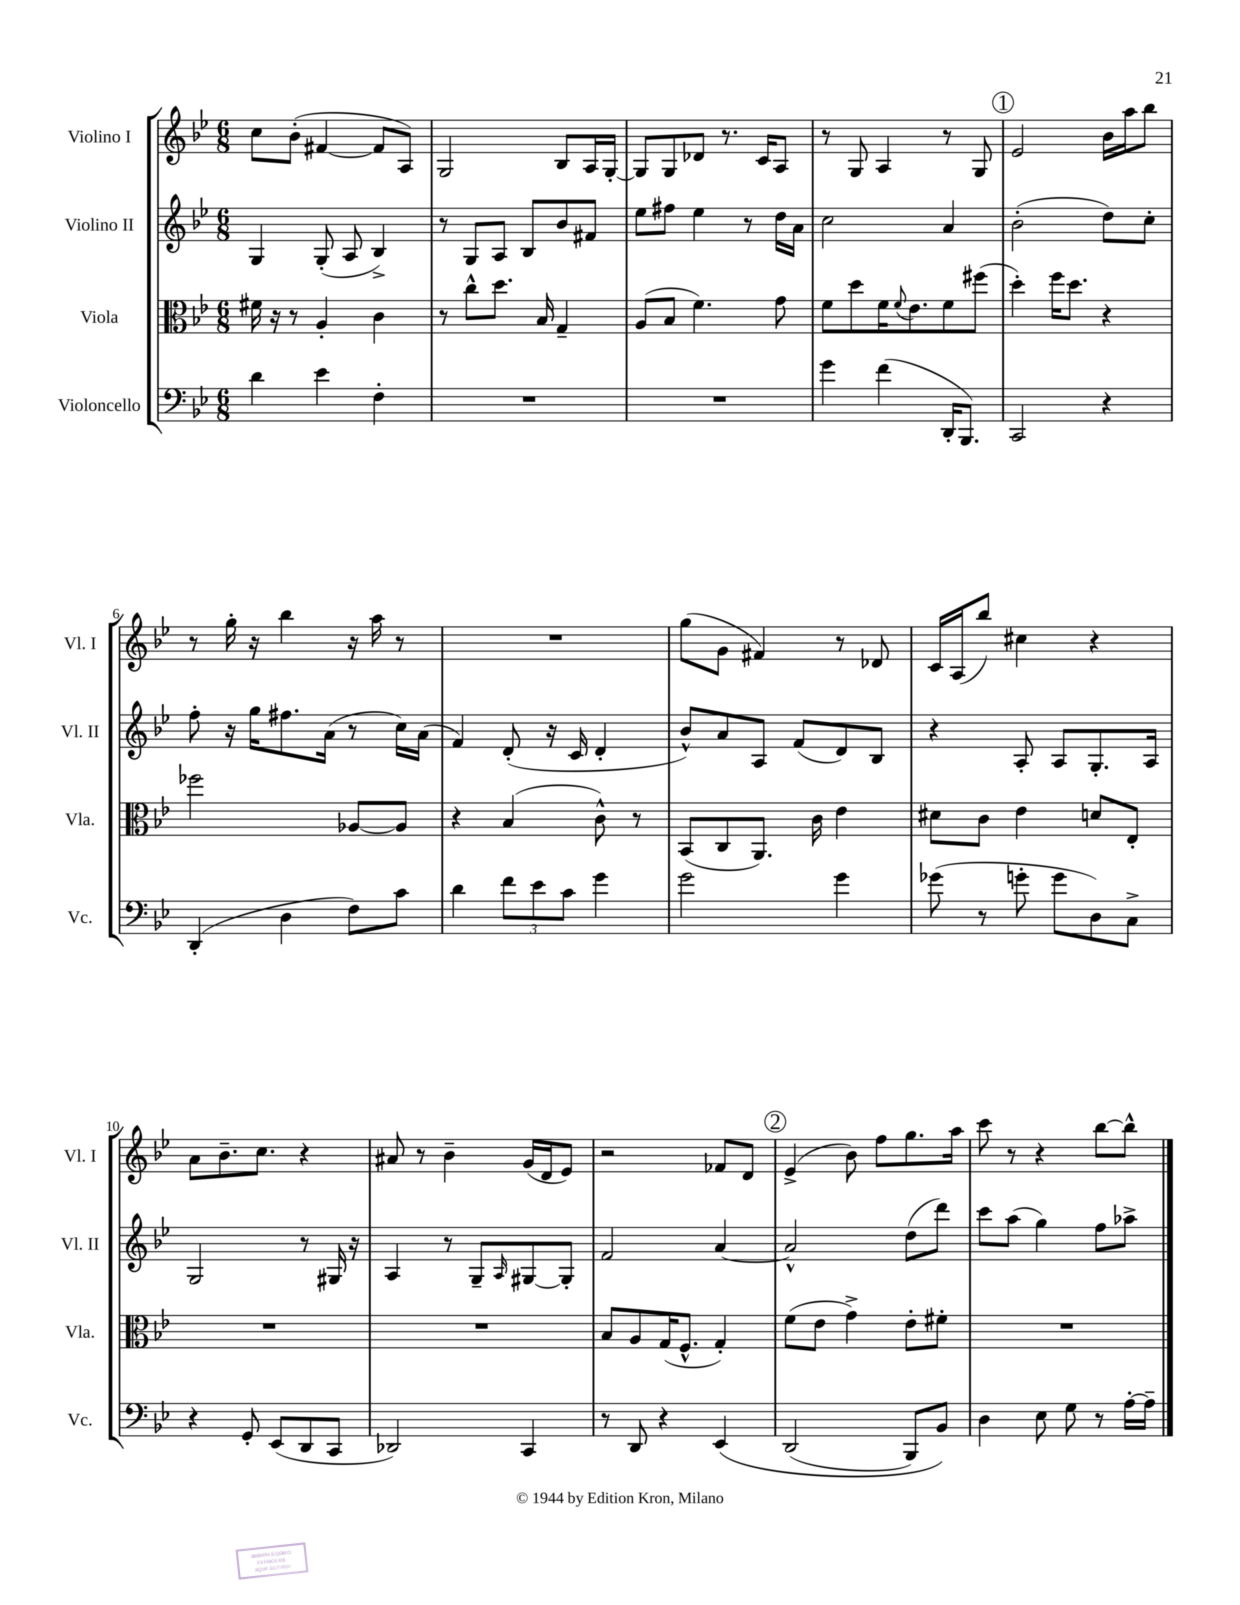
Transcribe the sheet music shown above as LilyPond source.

<<
\new StaffGroup <<
\new Staff = "s0" \with { instrumentName = "Violino I" shortInstrumentName = "Vl. I" } {
    \clef treble \key bes \major \numericTimeSignature \time 6/8
    c''8 bes'8-.( fis'4~ fis'8 a8) |
    g2 bes8 a16 g16~-. |
    g8 g8 des'8 r8. c'16 a8 |
    r8 g8 a4 r8 g8 |
    \mark \markup { \circle "1" } ees'2 bes'16 a''16 bes''8 |
    r8 g''16-. r16 bes''4 r16 a''16 r8 |
    R2. |
    g''8( g'8 fis'4) r8 des'8 |
    c'16 a16( bes''8) cis''4 r4 |
    a'8 bes'8.-- c''8. r4 |
    ais'8 r8 bes'4-- g'16( d'16 ees'8) |
    r2 fes'8 d'8 |
    \mark \markup { \circle "2" } ees'4->( bes'8) f''8 g''8. a''16 |
    c'''8 r8 r4 bes''8~ bes''8-^ \bar "|." |
}
\new Staff = "s1" \with { instrumentName = "Violino II" shortInstrumentName = "Vl. II" } {
    \clef treble \key bes \major \numericTimeSignature \time 6/8
    g4 g8-.( a8 bes4->) |
    r8 g8 a8 bes8 bes'8 fis'8 |
    ees''8 fis''8 ees''4 r8 d''16 a'16 |
    c''2 a'4 |
    \mark \markup { \circle "1" } bes'2-.( d''8) c''8-. |
    f''8-. r16 g''16 fis''8. a'16( r8 c''16) a'16( |
    f'4) d'8-.( r16 c'16 d'4-. |
    bes'8-^) a'8 a8 f'8( d'8) bes8 |
    r4 a8-. a8 g8.-. a16 |
    g2 r8 gis16 r16 |
    a4 r8 g8-- \grace { a16 } gis8~ gis8-. |
    f'2 a'4~ |
    \mark \markup { \circle "2" } a'2-^ d''8( d'''8) |
    c'''8 a''8( g''4) f''8 aes''8-> \bar "|." |
}
\new Staff = "s2" \with { instrumentName = "Viola" shortInstrumentName = "Vla." } {
    \clef alto \key bes \major \numericTimeSignature \time 6/8
    fis'16 r16 r8 a4-. c'4 |
    r8 c''8-^ d''8. bes16 g4-- |
    a8( bes8 f'4.) g'8 |
    f'8 d''8 f'16 \appoggiatura { f'8 } ees'8. f'8 fis''8( |
    \mark \markup { \circle "1" } d''4-.) f''16 d''8. r4 |
    fes''2 aes8~ aes8 |
    r4 bes4( c'8-^) r8 |
    bes,8( c8 a,8.) c'16 ees'4 |
    dis'8 c'8 ees'4 d'8 ees8-. |
    R2. |
    R2. |
    bes8 a8 g16( f8.-^ g4-.) |
    \mark \markup { \circle "2" } f'8( ees'8 g'4->) ees'8-. fis'8-. |
    R2. \bar "|." |
}
\new Staff = "s3" \with { instrumentName = "Violoncello" shortInstrumentName = "Vc." } {
    \clef bass \key bes \major \numericTimeSignature \time 6/8
    d'4 ees'4 f4-. |
    R2. |
    R2. |
    g'4 f'4( d,16-. bes,,8.) |
    \mark \markup { \circle "1" } c,2 r4 |
    d,4-.( d4 f8) c'8 |
    d'4 \tuplet 3/2 { f'8 ees'8 c'8 } g'4 |
    g'2 g'4 |
    ges'8( r8 g'8-. g'8 d8) c8-> |
    r4 g,8-. ees,8( d,8 c,8 |
    des,2) c,4 |
    r8 d,8 r4 ees,4\( |
    \mark \markup { \circle "2" } d,2( bes,,8) bes,8\) |
    d4 ees8 g8 r8 a16~-. a16-- \bar "|." |
}
>>
>>
